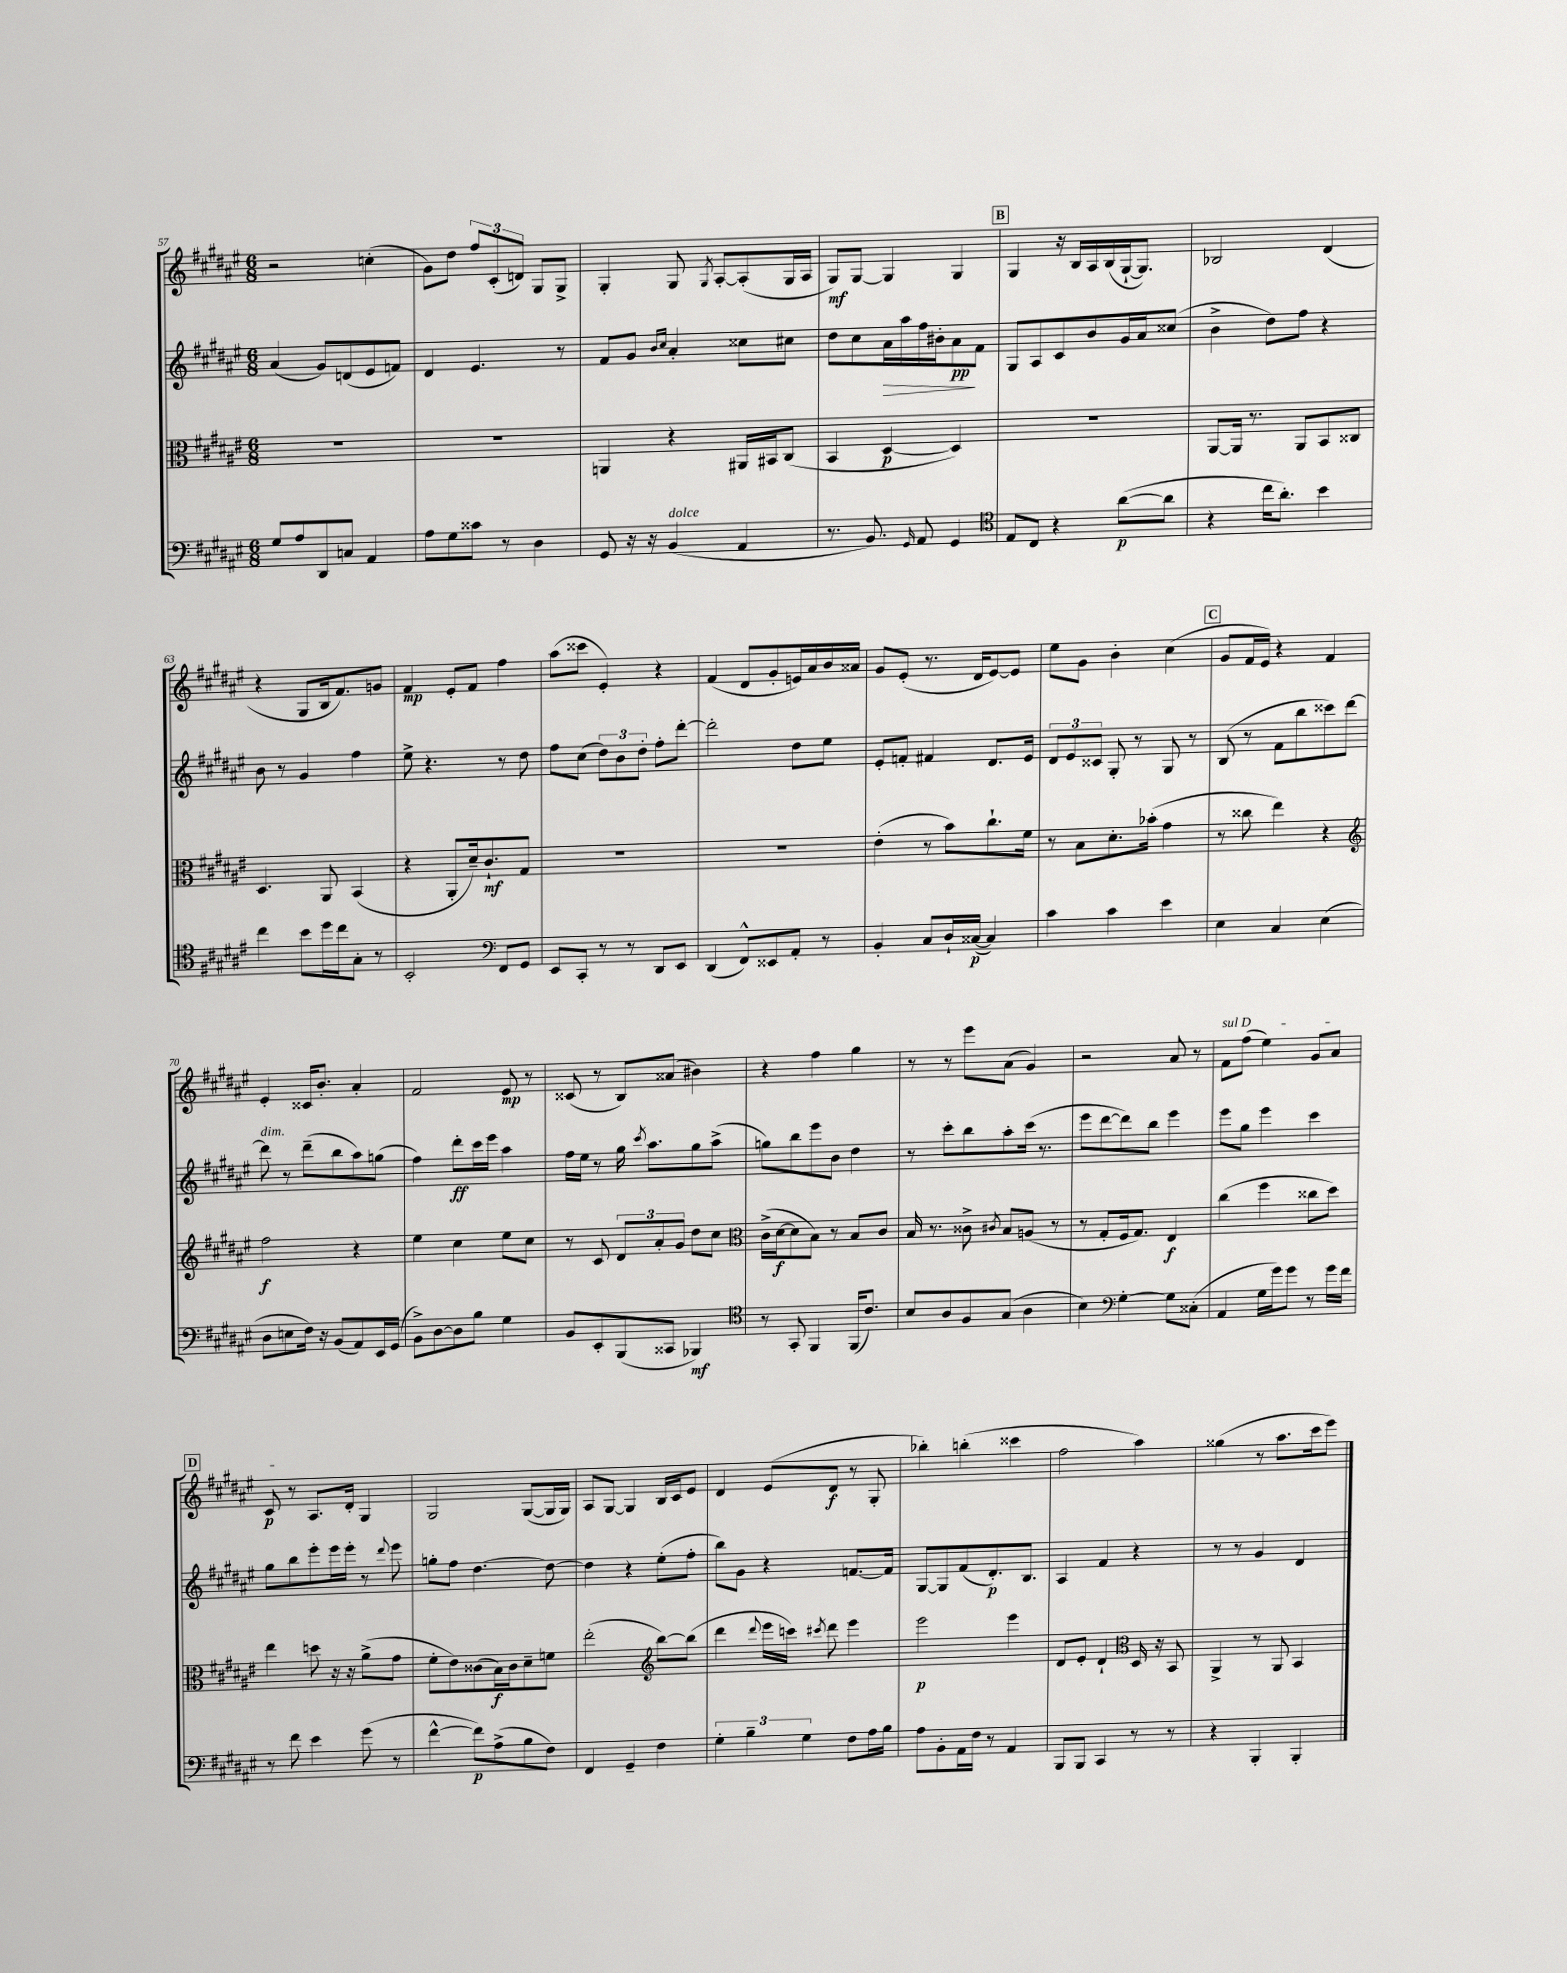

**kern	**kern	**kern	**kern
*staff4	*staff3	*staff2	*staff1
*clefF4	*clefC3	*clefG2	*clefG2
*k[f#c#g#d#a#e#]	*k[f#c#g#d#a#e#]	*k[f#c#g#d#a#e#]	*k[f#c#g#d#a#e#]
*M6/8	*M6/8	*M6/8	*M6/8
8G#/L	2.r	(4a#/	2r
8A#/	.	.	.
8DD#/	.	8g#/L)	.
8C/J	.	(8d/	.
4AA#/	.	8e#/	(4cc'\
.	.	8f/J)	.
=	=	=	=
8A#\L	2.r	4d#/	8g#\L)
8G#\	.	.	8dd#\J
8c##\J	.	4.e#/	12ff#/L
.	.	.	(12c#'/
8r	.	.	.
.	.	.	12d/J)
4D#\	.	.	8G#/L
.	.	8r	8G#^/J
=	=	=	=
8GG#/	4AA/	8f#/L	4G#'/
16r	.	8g#/J	.
16r	.	.	.
.	.	16qqb/LL	.
.	.	16qqcc#/JJ	.
(4BB/	4r	4a#'/	8G#/
.	.	.	8qG#/
.	.	.	[8A#'/L
4AA#/	16AA#/LL	8cc##\L	(8A#'/]
.	16BB#/J	.	.
.	(8C#/J	8cc#\J	16G#/L
.	.	.	16A#/JJ
=	=	=	=
8.r	4BB/	8dd#\L	8G#/L)
.	.	8cc#\	[8G#/J
8.BB/)	.	.	.
.	[4D#/	16a#\L	4G#/]
.	.	16aa#\	.
16qqGG#/	.	.	.
8AA#/	.	16ff#\	.
.	.	16b#'\J	.
4GG#/	4D#/])	8a#\	4G#/
.	.	8f#\J	.
=	=	=	=
*clefC4	*	*	*
8E#/L	2.r	8G#/L	4G#/
8C#/J	.	8A#/	.
4r	.	8c#/	16r
.	.	.	16B/LL
.	.	8b/	16A#/
.	.	.	(16B/
([8a#\L	.	16g#/L	[16G#`/J
.	.	16a#/J	8.G#/]J)
8a#\]J	.	(8cc##/J	.
=	=	=	=
4r	[8AA#/L	4b^\	2B-/
.	16AA#/]Jk	.	.
.	8.r	.	.
16cc#\LK	.	8dd#\L)	.
8.a#'\J)	.	.	.
.	8AA#/L	8ff#\J	.
4b\	8BB/	4r	(4d#/
.	8C##/J	.	.
=	=	=	=
4cc#\	4.D#/	8b\	4r
.	.	8r	.
8b\L	.	4g#/	8G#/L
16dd#\L	8AA#/	.	16B/k
16cc#\J	.	.	8.f#/)
8G#'\J	(4BB/	4ff#\	.
8r	.	.	8g/J
=	=	=	=
2BB'/	4r	8ee#^\	4f#/
.	.	4.r	.
.	8AA#'/L	.	8e#'/L
.	16d#~/k)	.	8f#/J
.	8.c#`/	.	.
*clefF4	*	*	*
8FF#/L	.	8r	4ff#\
8GG#/J	8G#/J	8dd#\	.
=	=	=	=
8EE#/L	2.r	8ff#\L	(8aa#\L
8CC#'/J	.	(8cc#\J	8ccc##\J
8r	.	12dd#\L)	4e#'/)
.	.	12b\	.
8r	.	.	.
.	.	12dd#'\J	.
8DD#/L	.	8ff#'\L	4r
8EE#/J	.	[8ddd#'\J	.
=	=	=	=
(4DD#/	2.r	2ddd#'\]	(4f#/
8FF#^^/L)	.	.	8d#/L
8EE##/	.	.	8g#'/
8AA#'/J	.	8dd#\L	16e/L)
.	.	.	16a#/
8r	.	8ee#\J	16b/
.	.	.	16a##/JJ
=	=	=	=
4BB'/	(4e#'\	8e#'/L	8g#/L
.	.	8f'/J	(8e#'/J
8C#/L	8r	4f#/	8.r
16D#`/L	8b\L)	.	.
([16C##/JJ	.	.	16d#/LK
4C##/])	8.cc#`\	8.d#/L	[8e#/)
.	.	.	8e#/]J
.	16f#\Jk	16e#/Jk	.
=	=	=	=
4c#\	8r	12d#/L	8ee#\L
.	.	12e#/	.
.	8B\L	.	8g#\J
.	.	12c##/J	.
4c#\	8.d#'\	8G#'/	4b'\
.	.	8r	.
.	(16b-'\Jk	.	.
4e#\	4g#\	8G#/	(4cc#\
.	.	8r	.
=	=	=	=
4E#\	8r	(8B/	8g#/L
.	8cc##\	8r	16f#/L
.	.	.	16e#/JJ)
4C#/	4ee#\)	8f#\L	4r
.	.	8bb\	.
(4E#\	4r	8ccc##\)	4f#/
.	.	[8ddd#\J	.
=	=	=	=
*	*clefG2	*	*
8D#\L	2ff#\	8ddd#\]	4e#'/
8E\	.	8r	.
16F#\Jk)	.	(8ddd#~\L	16c##/LK
16r	.	.	8.b'/J
(8BB/L	.	8bb\	.
8AA#/)	4r	8aa#\)	4a#'/
16EE#/L	.	(8gg\J	.
(16GG#/JJ	.	.	.
=	=	=	=
8BB^\L)	4ee#\	4ff#\)	2f#/
[8D#\	.	.	.
8D#\]	4cc#\	8ddd#'\L	.
8B\J	.	16ccc#\L	.
.	.	16eee#\JJ	.
4G#\	8ee#\L	4aa#\	8e#/
.	8cc#\J	.	8r
=	=	=	=
8BB/L	8r	16ff#\LL	(8c##/
.	.	16ee#\JJ	.
8EE#'/	8c#/	8r	8r
(8BBB/	12d#/L	16gg#\	8B/L)
.	.	8qccc#/	.
.	.	8.aa#\L	.
.	12a#'/	.	.
8CC##/J	.	.	(8a##/J
.	12g#/J	.	.
4BBB-/)	8dd#\L	8gg#\	4b#\)
.	8cc#\J	(8aa#^\J	.
=	=	=	=
*clefC4	*clefC3	*	*
8r	(16c#^\LL	8gg\L)	4r
.	[16d#\J	.	.
8GG#'/	8d#\]	8bb\	.
4FF#/	8B\J)	8eee#\	4ff#\
.	8r	8b\J	.
(16FF#/LK	8B/L	4dd#\	4gg#\
8.c#/J)	.	.	.
.	8c#/J	.	.
=	=	=	=
8B/L	16B/	8r	8r
.	8.r	.	.
8A#/	.	8ccc#'\L	8r
8F#/	8c##^\	8bb\	8eee#\L
.	8qc#/	.	.
(8G#/J	8B/L	8aa#'\	(8a#\J
4A#\	(8A/J	(16ccc#\Jk	4g#/)
.	.	8.r	.
.	8r	.	.
=	=	=	=
4B\)	8r	8eee#\L	2r
.	8G#'/L	[8ddd#\	.
*clefF4	*	*	*
[4G#'\	16F#/k	8ddd#\])	.
.	8.G#/J)	.	.
.	.	8bb\J	.
8G#\]L	4E#/	4eee#\	8a#/
(8C##'\J	.	.	8r
=	=	=	=
4AA#/	(4cc#\	8eee#\L	8f#\L
.	.	8gg#\J	(8ff#\J
16G#\LL	4ff#\	4eee#\	4ee#\)
16g#\J)	.	.	.
8g#\J	.	.	.
8r	8cc##\L	4ccc#\	8g#/L
16g#\LL	8dd#\J)	.	8a#/J
16f#\JJ	.	.	.
=	=	=	=
8r	4ee#\	8gg#\L	8c#/
8f#\	.	8bb\	8r
4e#\	8dd\	8eee#'\	8.A#/L
.	16r	16eee#\L	.
.	16r	16eee#'\JJ	16d#'/Jk
(8g#\	(8a#^\L	8r	4G#/
.	.	8qqddd#/	.
8r	8g#\J	8eee#\	.
=	=	=	=
[4f#^^\	8f#'\L	8gg'\L	2G#/
.	8e#\)	8ff#\J	.
8f#\]L)	(8c##\	[4.dd#\	.
(8A#^\	16B\L)	.	.
.	16c##\J	.	.
8B\	8d#~\	.	([8G#/L
8F#\J)	8f\J	8dd#\_	16G#/]L
.	.	.	16G#/JJ)
=	=	=	=
4FF#/	(2ee#'\	4dd#\]	8A#/L
.	.	.	[8G#/J
4GG#~/	.	4r	4G#/]
*	*clefG2	*	*
4F#\	[8bb\L)	(8ee#'\L	16B/LL
.	.	.	16c#/J
.	(8bb\]J	8ff#'\J	8e#/J
=	=	=	=
6G#'\	4ddd#\	8bb\L)	4d#/
.	.	8g#\J	.
6B~\	.	.	.
.	8qqddd#/	.	.
.	16eee#\LL	4r	(8e#/L
.	16ccc\JJ)	.	.
6G#\	.	.	.
.	8qccc#/	.	.
.	8ddd#\	.	8d#/J
8F#\L	4eee#\	[8.f/L	8r
16A#\L	.	.	8G#'/
16B\JJ	.	16f/]Jk	.
=	=	=	=
8A#\L	2eee#\	[8G#/L	4bb-'\)
8BB'\	.	8G#/]	.
16AA#\L	.	(8f#/	(4bb'\
16F#\JJ	.	.	.
8r	.	8.d#'/)	.
4AA#/	4eee#\	.	4ccc##\
.	.	8.B/J	.
=	=	=	=
8BBB/L	8d#/L	4A#/	2ff#\
8BBB/J	8e#'/J	.	.
4CC#/	4d#`/	4f#/	.
*	*clefC3	*	*
8r	16D#/	4r	4aa#\)
.	16r	.	.
8r	8BB/	.	.
=	=	=	=
4r	4AA#^/	8r	(4gg##\
.	.	8r	.
4BBB'/	8r	4g#/	8r
.	8AA#/	.	8.aa#\L
4BBB'/	4BB/	4d#/	.
.	.	.	16ccc#\k
.	.	.	8eee#\J)
==	==	==	==
*-	*-	*-	*-
